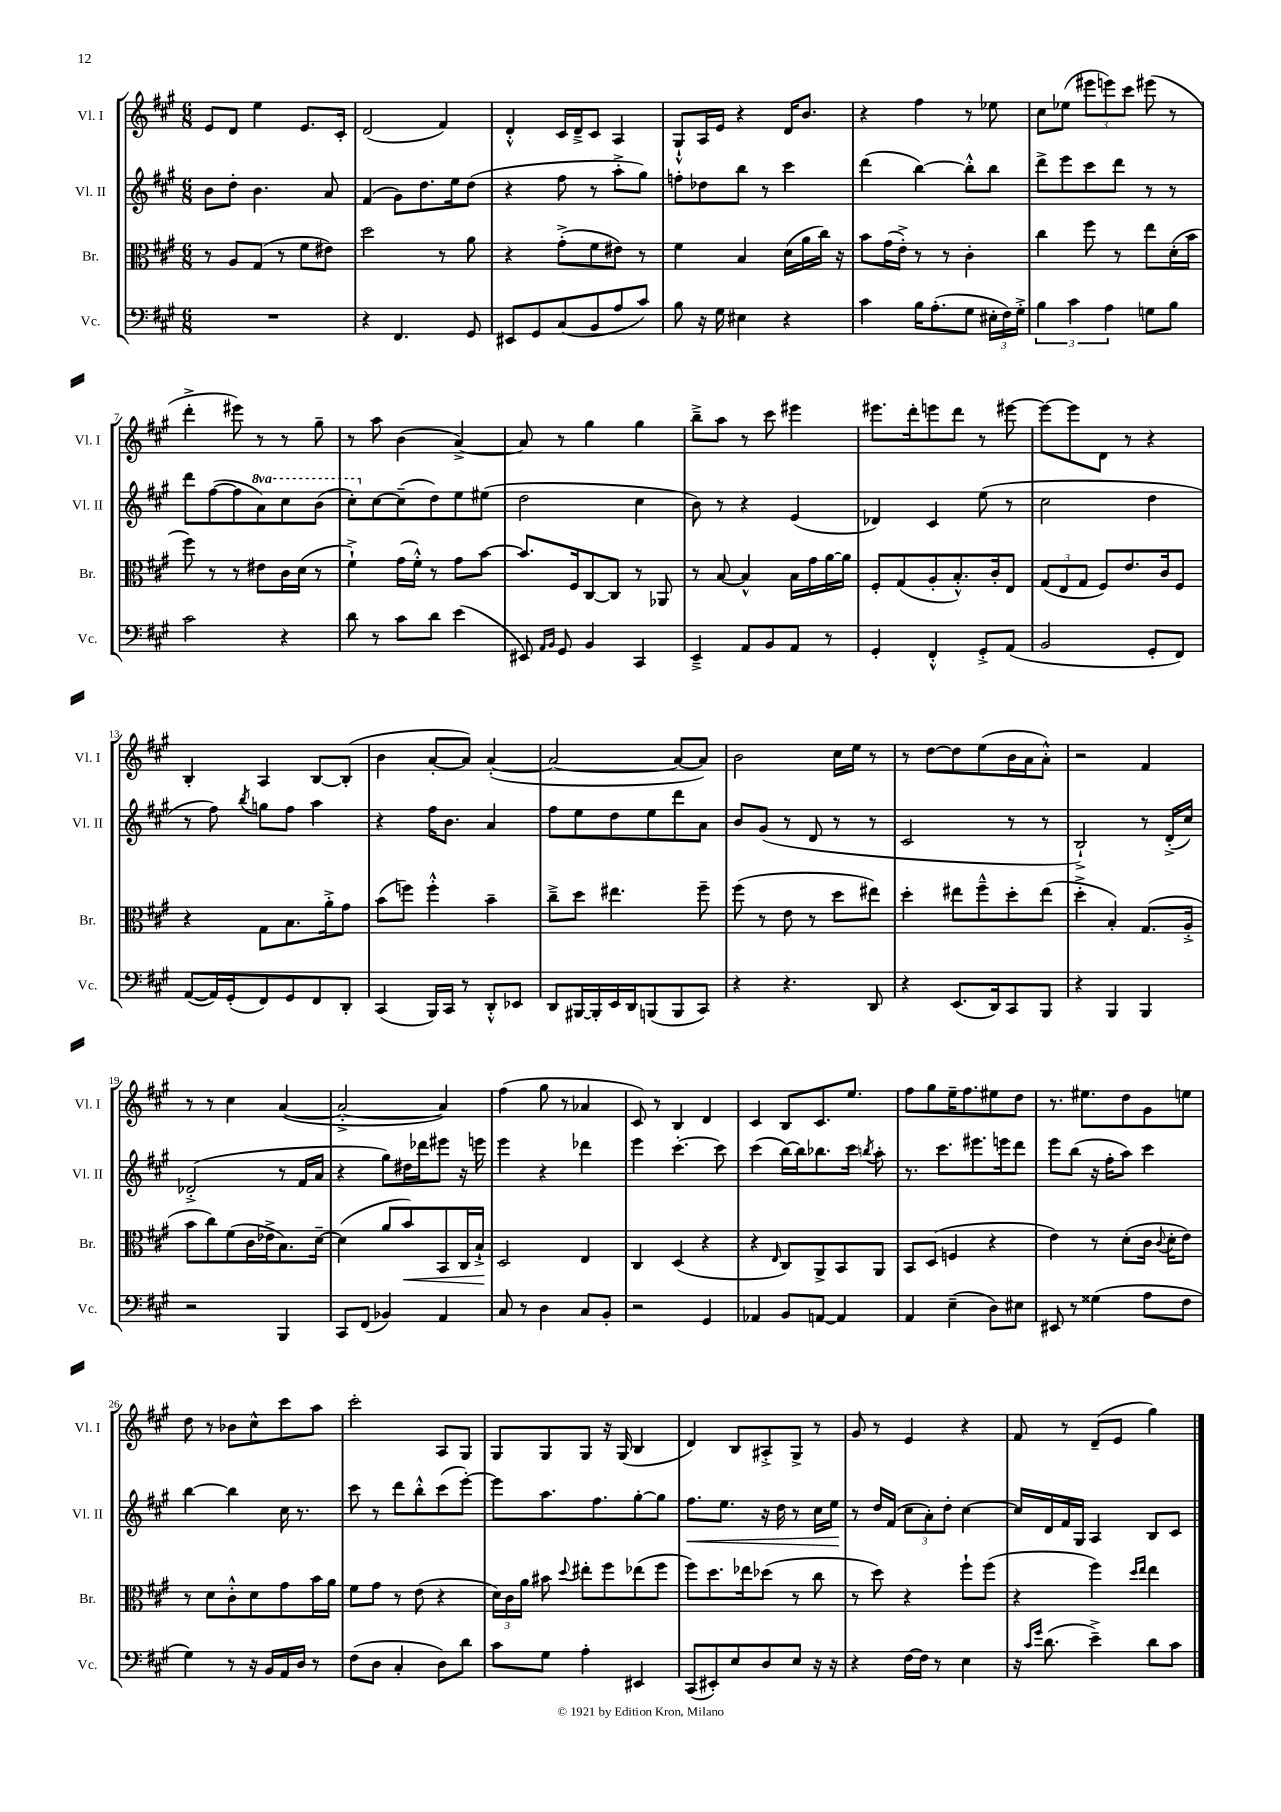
<<
\new StaffGroup <<
\new Staff = "s0" \with { instrumentName = "Vl. I" shortInstrumentName = "Vl. I" } {
    \clef treble \key a \major \numericTimeSignature \time 6/8
    \autoBeamOff e'8[ d'8] e''4 e'8.[ cis'16]-. |
    d'2( fis'4) |
    d'4-.-^ cis'16[ d'16---> cis'8] a4 |
    gis8[-!-^ a16 e'16] r4 d'16[ b'8.] |
    r4 fis''4 r8 ees''8 |
    cis''8[ ees''8]( \tuplet 3/2 { eis'''8[ e'''8) cis'''8] } eis'''8( r8 |
    d'''4-.-> eis'''8) r8 r8 gis''8-- |
    r8 a''8 b'4( a'4~->) |
    a'8 r8 gis''4 gis''4 |
    b''8[---> a''8] r8 cis'''8 eis'''4 |
    eis'''8.[ d'''16-. e'''8 d'''8] r8 eis'''8~ |
    eis'''8[~ eis'''8 d'8] r8 r4 |
    b4-. a4 b8[~ b8]-.( |
    b'4 a'8[~-. a'8]) a'4~-.( |
    a'2~ a'8[~ a'8]) |
    b'2 cis''16[ e''16] r8 |
    r8 d''8[~ d''8 e''8( b'16 a'16 a'8]-.-^) |
    r2 fis'4 |
    r8 r8 cis''4 a'4~( |
    a'2~-.-> a'4) |
    fis''4( gis''8 r8 aes'4 |
    cis'8) r8 b4 d'4 |
    cis'4 b8[ cis'8. e''8.] |
    fis''8[ gis''8 e''16-- fis''8. eis''8 d''8] |
    r8. eis''8.[ d''8 gis'8 e''8] |
    d''8 r8 bes'8[ cis''8-^ cis'''8 a''8] |
    cis'''2-. a8[ gis8] |
    gis8[ gis8 gis8] r16 gis16( b4 |
    d'4) b8[ ais8-.-> gis8]-> r8 |
    gis'8 r8 e'4 r4 |
    fis'8 r8 d'8[--( e'8] gis''4) \bar "|." |
}
\new Staff = "s1" \with { instrumentName = "Vl. II" shortInstrumentName = "Vl. II" } {
    \clef treble \key a \major \numericTimeSignature \time 6/8 \set Staff.ottavationMarkups = #ottavation-simple-ordinals
    \autoBeamOff b'8[ d''8]-. b'4. a'8 |
    fis'4( gis'8[) d''8. e''16 d''8]( |
    r4 fis''8 r8 a''8[-.-> gis''8]) |
    f''8[-. des''8 b''8] r8 cis'''4 |
    d'''4( b''4~) b''8[-.-^ b''8] |
    d'''8[-> e'''8 cis'''8 d'''8] r8 r8 |
    d'''8[ fis''8~( fis''8 \ottava #1 a''8) cis'''8 b''8]( |
    cis'''8[-.) \ottava #0 cis''8~ cis''8--( d''8) e''8 eis''8]( |
    d''2 cis''4 |
    b'8) r8 r4 e'4( |
    des'4) cis'4 e''8( r8 |
    cis''2 d''4 |
    r8 fis''8) \acciaccatura { b''8 } g''8[ fis''8] a''4 |
    r4 fis''16[ b'8.] a'4 |
    fis''8[ e''8 d''8 e''8 d'''8 a'8] |
    b'8[ gis'8]( r8 d'8 r8 r8 |
    cis'2 r8 r8 |
    b2-!->) r8 d'16[-.->( cis''16]) |
    des'2-.->( r8 fis'16[ a'16] |
    r4 gis''8[) dis''16 des'''16 eis'''8] r16 e'''16 |
    e'''4 r4 des'''4 |
    e'''4 cis'''4.~-. cis'''8 |
    cis'''4( b''16[~) b''16 bes''8. cis'''16] \acciaccatura { b''8 } a''8-. |
    r8. cis'''8.[ eis'''8. e'''16 d'''8] |
    e'''8[ b''8]( r16 fis''16[-. a''8]) cis'''4 |
    b''4~ b''4 cis''16 r8. |
    cis'''8 r8 d'''8[ b''8-.-^ cis'''8( e'''8]~-.) |
    e'''8[ a''8. fis''8. gis''8~-. gis''8] |
    fis''8.[\< e''8.] r16 d''16 r8 cis''16[ e''16]\! |
    r8 d''16[ fis'16]( \tuplet 3/2 { cis''8[ a'8-.) d''8]-. } cis''4~ |
    cis''16[ d'16 fis'16 gis16] a4 b8[ cis'8] \bar "|." |
}
\new Staff = "s2" \with { instrumentName = "Br." shortInstrumentName = "Br." } {
    \clef alto \key a \major \numericTimeSignature \time 6/8
    \autoBeamOff r8 a8[ gis8]( r8 fis'8[ eis'8]) |
    d''2 r8 a'8 |
    r4 gis'8[-.->( fis'8 eis'8]) r8 |
    fis'4 b4 d'16[( a'16 cis''16]) r16 |
    b'8[ gis'16( e'16]-.->) r8 r8 cis'4-. |
    cis''4 fis''8 r8 e''8[ d'16-.( b'16] |
    fis''8) r8 r8 eis'8[ cis'16 d'16]( r8 |
    fis'4-!->) gis'16[( fis'16]-.-^) r8 gis'8[ b'8]~ |
    b'8.[ fis16 cis8~ cis8] r8 aes,8 |
    r8 b8~ b4-^ b16[ gis'16 a'16~ a'16] |
    fis8[-. gis8( a8-. b8.-.-^) cis'16-. e8] |
    \tuplet 3/2 { gis8[( e8 gis8] } fis8[) e'8. cis'16 fis8] |
    r4 gis8[ b8. a'16-.-> gis'8] |
    b'8[( f''8]) f''4-.-^ b'4-- |
    cis''8[---> d''8] eis''4. fis''8-- |
    fis''8( r8 e'8 r8 d''8[ eis''8]) |
    d''4-. eis''8[ fis''8---^ d''8-. eis''8]( |
    d''4-.-> b4-.) gis8.[( a16]-.-> |
    b'8[ cis''8) fis'8( cis'16 ees'16-> b8.) d'16]~-- |
    d'4( a'8[ b'8\<) b,8 cis16 b16]-!->\! |
    d2 e4 |
    cis4 d4( r4 |
    r4 \grace { e16 } cis8[) a,8-> b,8 a,8] |
    b,8[ d8]( f4 r4 |
    e'4) r8 d'8[-.( cis'16] \appoggiatura { cis'8 } d'16[-. e'8]) |
    r8 d'8[ cis'8-.-^ d'8 gis'8 b'16 a'16] |
    fis'8[ gis'8] r8 e'8( r4 |
    \tuplet 3/2 { d'16[) cis'16 a'16] } bis'8 \appoggiatura { d''8 } eis''8[-. fis''8 ees''8( fis''8] |
    fis''8[) d''8. ees''16 des''8]( r8 cis''8 |
    r8 d''8) r4 fis''8[-! fis''8]( |
    r4 fis''4) \grace { d''16[ e''16] } e''4 \bar "|." |
}
\new Staff = "s3" \with { instrumentName = "Vc." shortInstrumentName = "Vc." } {
    \clef bass \key a \major \numericTimeSignature \time 6/8
    \autoBeamOff R2. |
    r4 fis,4. gis,8 |
    eis,8[ gis,8 cis8( b,8 a8 cis'8]) |
    b8 r16 gis16 eis4 r4 |
    cis'4 b16[ a8.-.( gis8] \tuplet 3/2 { eis16[-. fis16) gis16]-.-> } |
    \tuplet 3/2 { b4 cis'4 a4 } g8[ b8] |
    cis'2 r4 |
    d'8 r8 cis'8[ d'8] e'4( |
    eis,8) \grace { a,16[ b,16] } gis,8 b,4 cis,4 |
    e,4---> a,8[ b,8 a,8] r8 |
    gis,4-. fis,4-.-^ gis,8[-.-> a,8]( |
    b,2 gis,8[-. fis,8]) |
    a,8[~( a,16) gis,16-.( fis,8) gis,8 fis,8 d,8]-. |
    cis,4( b,,16[) cis,16] r8 d,8[-.-^ ees,8] |
    d,8[ bis,,16~ bis,,16-. e,16 d,16 b,,8( b,,8 cis,8]) |
    r4 r4. d,8 |
    r4 e,8.[( d,16) cis,8 b,,8] |
    r4 b,,4 b,,4 |
    r2 b,,4 |
    cis,8[ fis,8]( bes,4) a,4 |
    cis8 r8 d4 cis8[ b,8]-. |
    r2 gis,4 |
    aes,4 b,8[ a,8]~ a,4 |
    a,4 e4--( d8[) eis8] |
    eis,8 r8 gisis4( a8[ fis8] |
    gis4) r8 r16 b,16[ a,16 d16] r8 |
    fis8[( d8] cis4-. d8[) d'8] |
    cis'8[ gis8] a4-. eis,4 |
    cis,8[( eis,8-.) e8 d8 e8] r16 r16 |
    r4 fis16[~ fis16] r8 e4 |
    r16 \grace { cis'16[ gis'16] } d'8.( e'4--->) d'8[ cis'8] \bar "|." |
}
>>
>>
